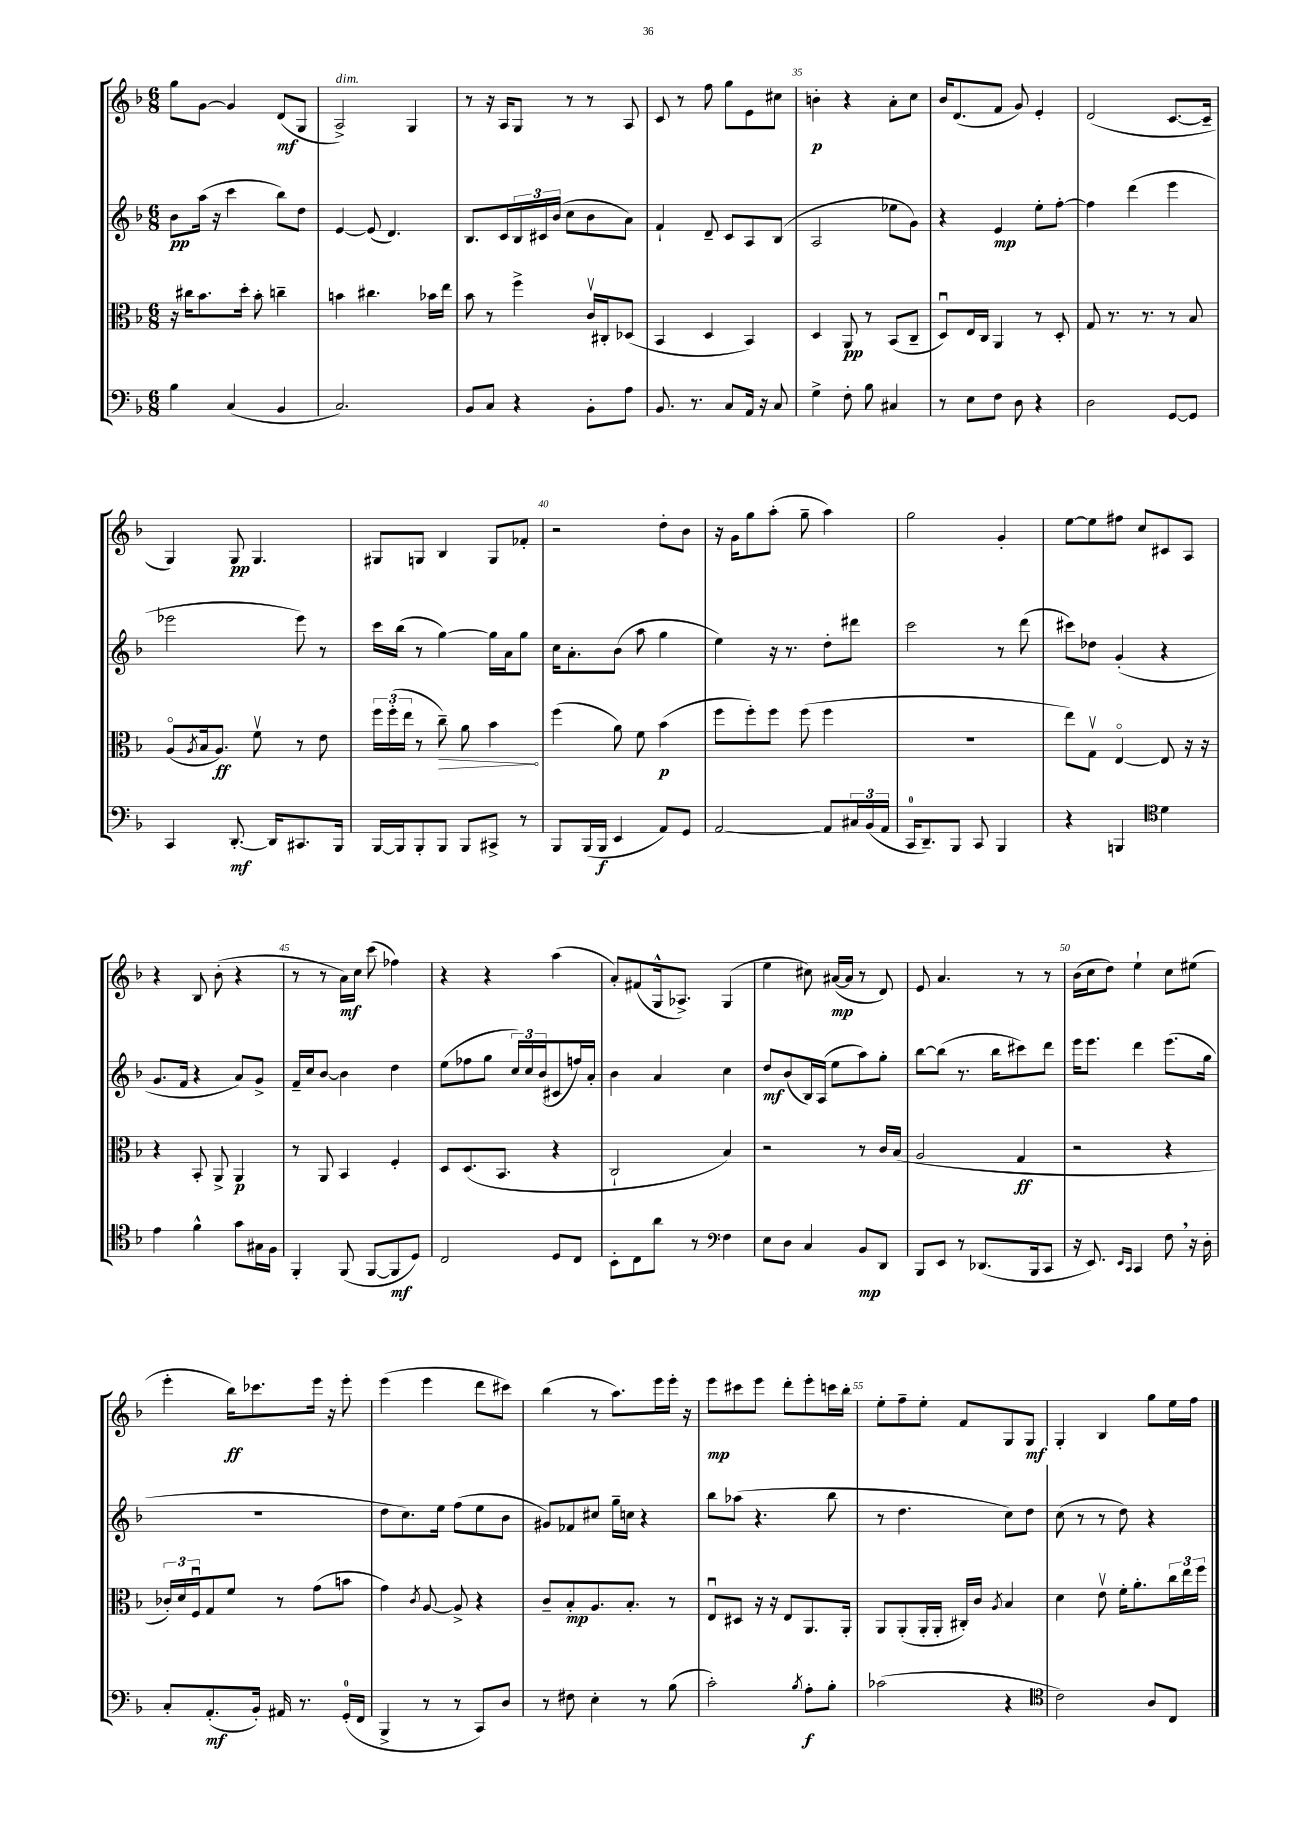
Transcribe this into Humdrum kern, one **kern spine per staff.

**kern	**kern	**kern	**kern
*staff4	*staff3	*staff2	*staff1
*clefF4	*clefC3	*clefG2	*clefG2
*k[b-]	*k[b-]	*k[b-]	*k[b-]
*M6/8	*M6/8	*M6/8	*M6/8
4B-	16r	8b-	8gg
.	16cc#	.	.
.	8.b-	(16aa	[8g
.	.	16r	.
(4C	.	4ccc	4g]
.	16dd'	.	.
.	8b-'	.	.
4BB-	4cc~	8bb-)	(8d
.	.	8dd	8G
=	=	=	=
2.C)	4b	[4e	2A^)
.	4.cc#	(8e]	.
.	.	4.d)	.
.	.	.	4G
.	16b-	.	.
.	16ee	.	.
=	=	=	=
8BB-	8b-	8.B-	8r
8C	8r	.	16r
.	.	16c	16A
4r	4ff^	24B-	8G
.	.	24c#	.
.	.	(24b-	.
.	.	8cc	8r
8BB-'	16cv	8b-	8r
.	16C#'	.	.
8A	(8D-	8a)	8A
=	=	=	=
8.BB-	4BB-	4f`	8c
.	.	.	8r
8.r	.	.	.
.	4D	8d~	8ff
8C	.	8c	8gg
16AA	4BB-)	8A	8e
16r	.	.	.
8C	.	(8B-	8cc#
=	=	=	=
4G^	4D	2A	4b'
8F'	8AA	.	4r
8B-	8r	.	.
4C#	(8BB-	8ee-	8a'
.	8C~	8g)	8cc
=	=	=	=
8r	8Du)	4r	16b-
.	.	.	(8.d
8E	16E	.	.
.	16C	.	.
8F	4AA	4e	8f
8D	.	.	8g)
4r	8r	8ee'	4e'
.	8D'	[8ff'	.
=	=	=	=
2D	8G	4ff]	(2d
.	8.r	.	.
.	.	(4ddd	.
.	8.r	.	.
[8GG	8r	4eee	[8.c
8GG]	8B-	.	.
.	.	.	16c~]
=	=	=	=
4CC	(8Ao	2eee-	4G)
.	8qA	.	.
.	16B-	.	.
.	8.A)	.	.
[8.DD'	.	.	8G
.	8fv	.	4.G
16DD]	.	.	.
8.CC#	8r	8eee-)	.
.	8e	8r	.
16BBB-	.	.	.
=	=	=	=
[16BBB-	24ff	16ccc	8G#
.	(24ff'	.	.
16BBB-]	.	(16bb-	.
.	24ee	.	.
8BBB-'	8r	8r	8G
8BBB-	8cc~)	[4gg)	4B-
8BBB-	8a	.	.
8CC#^	4b-	16gg]	8G
.	.	16a	.
8r	.	8gg	8f-'
=	=	=	=
8BBB-	(4ff	16cc	2r
.	.	8.a'	.
(16BBB-	.	.	.
16BBB-	.	.	.
4EE	8a)	(8b-	.
.	8f	8aa	.
8AA)	(4b-	4gg	8dd'
8GG	.	.	8b-
=	=	=	=
[2AA	8ff	4ee)	16r
.	.	.	16g
.	8ff')	.	8gg
.	8ff	16r	(8aa'
.	.	8.r	.
.	(8ff	.	8gg~
8AA]	4ff	8dd'	4aa)
24C#	.	8ddd#	.
(24BB-	.	.	.
24AA	.	.	.
=	=	=	=
16CC	2.r	2ccc	2gg
8.DD~)	.	.	.
8BBB-	.	.	.
8CC	.	.	.
4BBB-	.	8r	4g'
.	.	(8ddd	.
=	=	=	=
4r	8ee)	8ccc#)	[8ee
.	8Gv	8dd-	8ee]
4BBB	[4Eo	(4g'	8ff#
.	.	.	8cc
*clefC4	*	*	*
4d	8E]	4r	8c#
.	16r	.	8A
.	16r	.	.
=	=	=	=
4e	4r	8.g	4r
.	.	16f	.
4f^^	8BB-'	4r	8B-
.	8AA^	.	(8b-'
8g	4AA	8a)	4r
16G#	.	8g^	.
16F	.	.	.
=	=	=	=
4FF'	8r	16f~	8r
.	.	16cc	.
.	8AA	[8b-	8r
(8FF	4BB-	4b-]	16a)
.	.	.	16cc
[8FF	.	.	(8ccc
8FF]	4F'	4dd	4ff-)
8D)	.	.	.
=	=	=	=
2C	8D	(8ee	4r
.	(8.D	8ff-	.
.	.	8gg	4r
.	8.BB-	.	.
.	.	24cc)	.
.	.	24cc	.
.	.	(24b-	.
8D	4r	8c#	(4aa
8C	.	16ff)	.
.	.	16a'	.
=	=	=	=
8BB-'	2C`	4b-	8a')
8C	.	.	(8f#
8a	.	4a	16G^^
.	.	.	8.A-^)
8r	.	.	.
*clefF4	*	*	*
4F	4B-)	4cc	(4G
=	=	=	=
8E	2r	8dd	4ee
8D	.	(8b-	.
4C	.	16B-)	8cc#)
.	.	(16A	.
.	.	8ee	([16a#
.	.	.	16a#]
8BB-	8r	8aa)	8r
8DD	16c	8gg'	8d)
.	(16B-	.	.
=	=	=	=
8BBB-	2A	[8bb-	8e
8EE	.	(8bb-]	4.a
8r	.	8.r	.
(8.DD-	.	.	.
.	.	16bb-	.
.	4G	8ccc#)	8r
16BBB-	.	.	.
8CC	.	8ddd	8r
=	=	=	=
16r	2r	16eee	(16b-
8.EE)	.	8.eee	16cc
.	.	.	8dd)
16qqEE	.	.	.
16qqCC	.	.	.
4CC	.	4ddd	4ee`
8F	4r	(8.eee	8cc
16r	.	.	(8ee#
16D'	.	16gg	.
=	=	=	=
8C'	24c-')	2.r	4eee'
.	24d	.	.
.	24Fu	.	.
(8.AA'	8G	.	.
.	8f	.	16bb-)
16BB-')	.	.	8.ccc-
16AA#	8r	.	.
8.r	.	.	.
.	(8g	.	16eee
.	.	.	16r
(16GG'	8b	.	8eee'
16FF	.	.	.
=	=	=	=
4BBB-^	4g)	8dd	(4eee
.	.	8.cc)	.
.	8qc	.	.
8r	[8A	.	4eee
.	.	16ee	.
8r	8A^]	(8ff	.
8CC)	4r	8ee	8ddd
8D	.	8b-	8ccc#)
=	=	=	=
8r	8c~	8g#)	(4bb-
8F#	8B-'	8f-	.
4E'	8.A	8cc#	8r
.	.	16gg~	8.aa)
.	8.B-'	16cc	.
8r	.	4r	.
.	.	.	16eee
(8B-	8r	.	16eee'
.	.	.	16r
=	=	=	=
2c')	8Eu	8bb-	8eee
.	8D#	(8aa-	8ccc#
.	16r	4.r	8eee
.	16r	.	.
.	8E	.	8ddd'
8qB-	.	.	.
8A'	8.AA	.	8eee'
8B-'	.	8bb-	16ccc
.	16AA'	.	16bb-'
=	=	=	=
(2c-	8AA	8r	8ee'
.	(8AA'	4.dd	8ff~
.	16AA'	.	8ee'
.	16AA'	.	.
.	16C#')	.	8f
.	16c	.	.
.	8qA	.	.
4r	4B-	8cc)	8G
.	.	8dd	8G
=	=	=	=
*clefC4	*	*	*
2c)	4d	(8cc	4G'
.	.	8r	.
.	8ev	8r	4B-
.	16f'	8dd)	.
.	8.a'	.	.
8A	.	4r	8gg
8C	24cc	.	16ee
.	24ee	.	.
.	.	.	16ff
.	24ff	.	.
==	==	==	==
*-	*-	*-	*-
